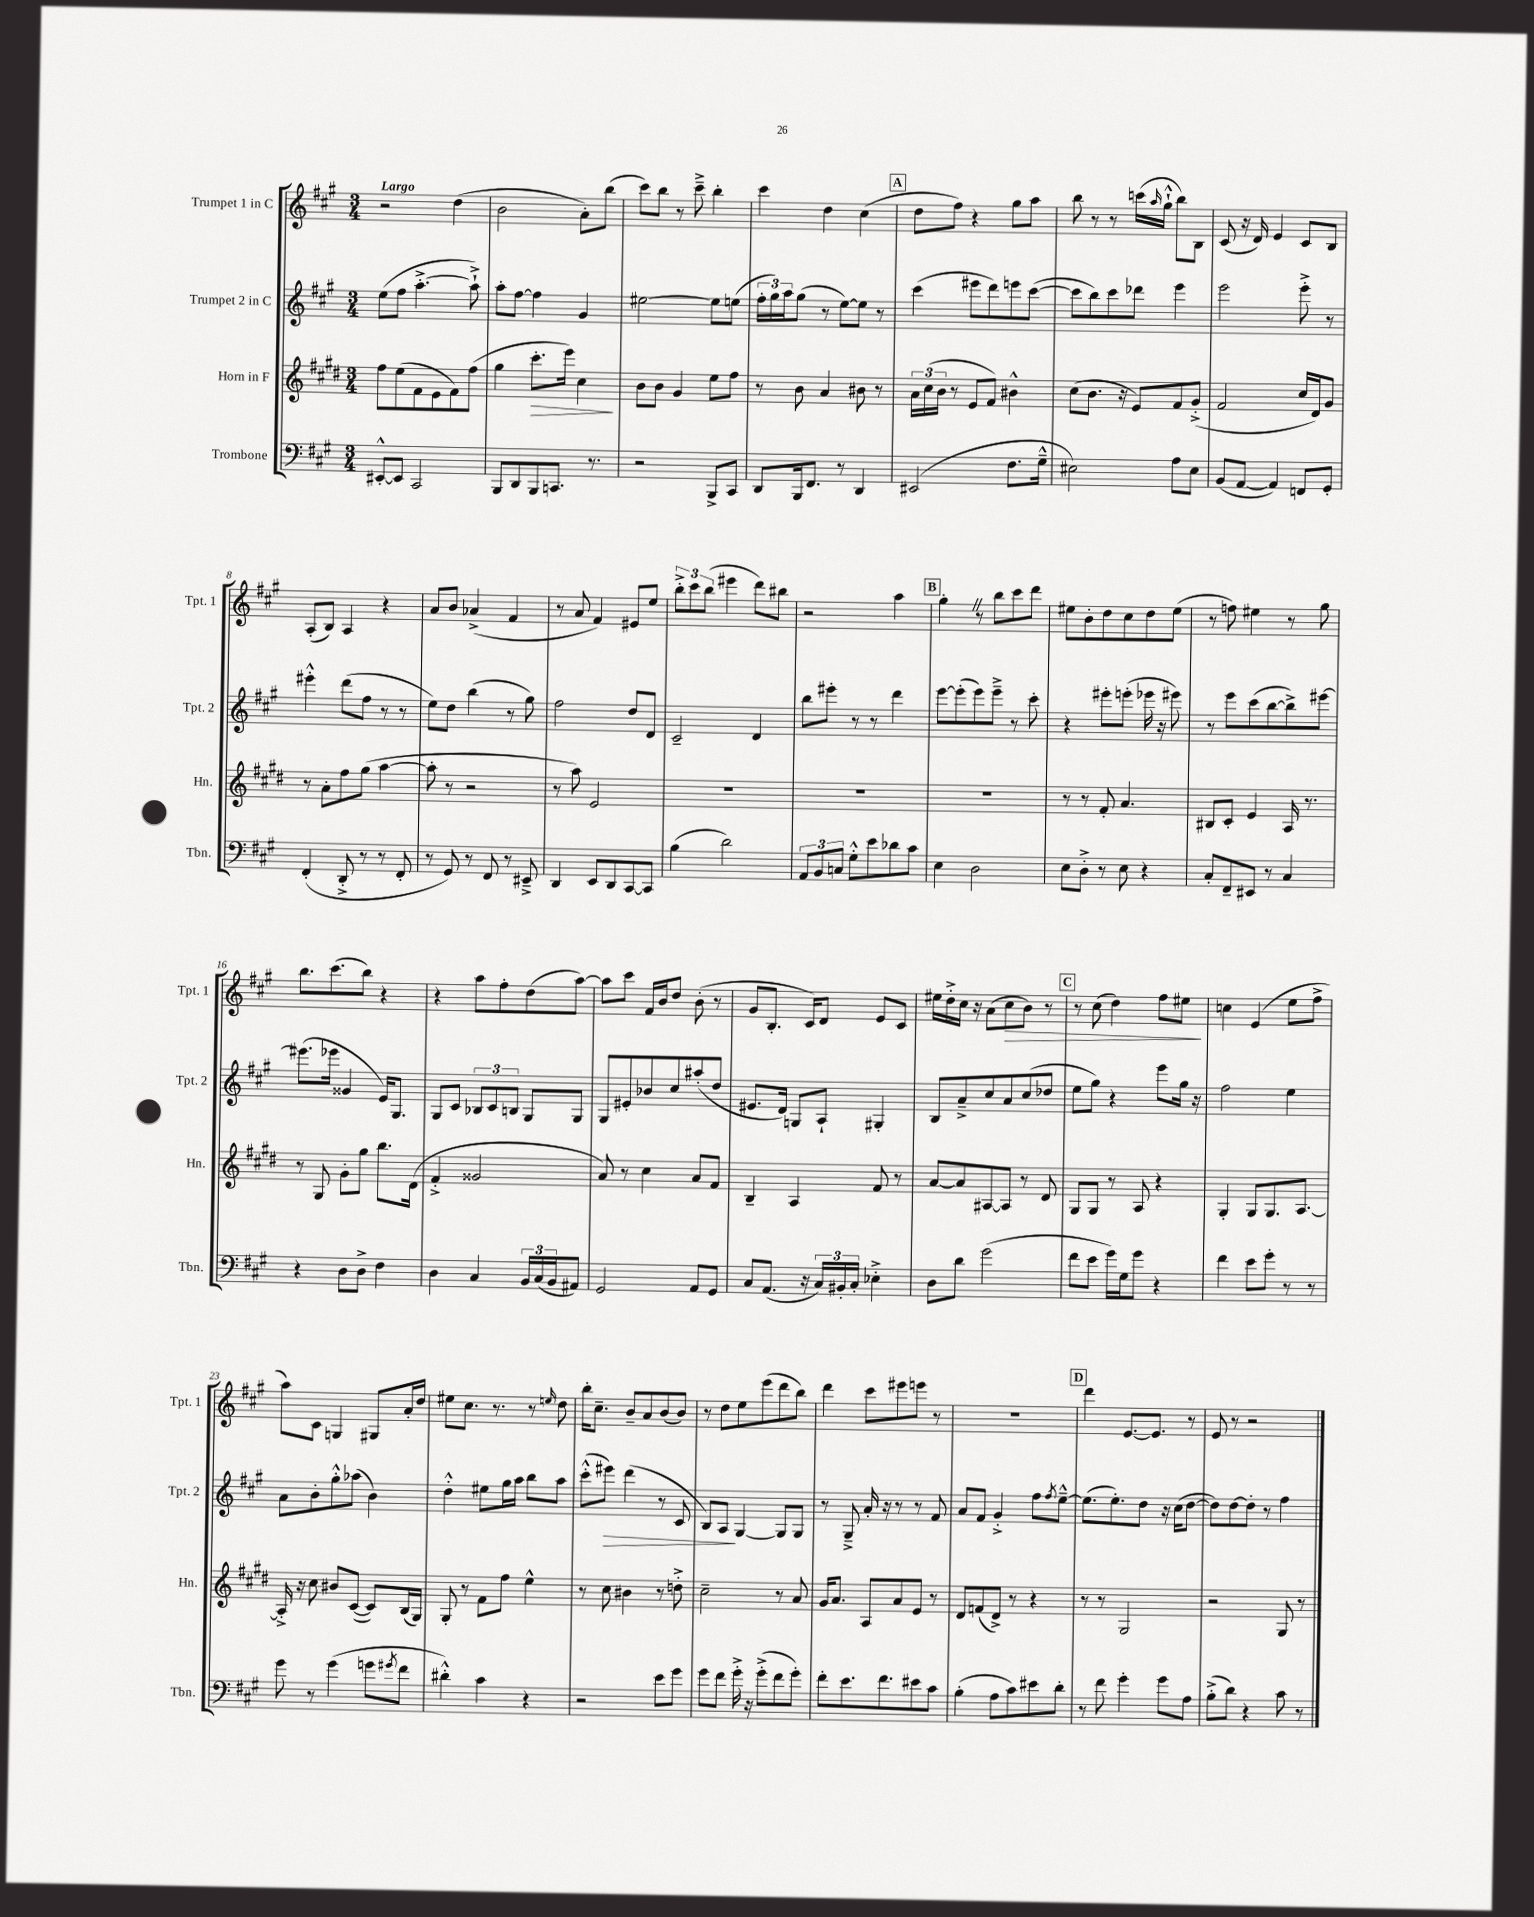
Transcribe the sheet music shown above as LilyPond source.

<<
\new StaffGroup <<
\new Staff = "s0" \with { instrumentName = "Trumpet 1 in C" shortInstrumentName = "Tpt. 1" } {
    \clef treble \key a \major \numericTimeSignature \time 3/4 \tempo "Largo"
    r2 d''4( |
    b'2 a'8-.) b''8( |
    cis'''8) b''8 r8 cis'''8---> b''4-. |
    cis'''4 d''4 cis''4( |
    \mark \markup { \box "A" } d''8 fis''8) r4 gis''8 a''8 |
    b''8 r8 r8 c'''16( \grace { a''16 } gis''16-!-^ b''8) b8 |
    cis'8( r16 d'16) e'4 cis'8 b8 |
    a8-.( b8) a4 r4 |
    a'8 b'8 aes'4->( fis'4 |
    r8 a'8 fis'4) eis'8 e''8 |
    \tuplet 3/2 { b''8-.-> cis'''8 b''8( } eis'''4 d'''8) bis''8 |
    r2 a''4 |
    \mark \markup { \box "B" } gis''4-. \once \override BreathingSign.text = \markup { \musicglyph "scripts.caesura.straight" } \breathe r8 b''8 cis'''8 d'''8 |
    eis''8 b'8-. d''8 cis''8 d''8 eis''8( |
    r8 f''8) eis''4 r8 gis''8 |
    b''8. cis'''8.( b''8) r4 |
    r4 a''8 fis''8-. d''8( a''8~) |
    a''8 cis'''8 fis'16 b'16 d''8 b'8-.( r8 |
    gis'8 b8.-. cis'16) d'8 e'8 cis'8 |
    eis''16 d''16-.-> cis''16 r16 a'8( cis''8\> b'8) r8 |
    \mark \markup { \box "C" } r8 cis''8( d''4) fis''8 eis''8\! |
    c''4 e'4( e''8 fis''8-> |
    a''8) cis'8 g4 gis8 a'16-. d''16 |
    eis''8 cis''8. r8. r8 \grace { e''16 } d''8 |
    b''16-. cis''8.-- b'8-- a'8 b'8( b'8) |
    r8 d''8 e''8 e'''8( d'''8 b''8) |
    d'''4 cis'''8 eis'''8 e'''8 r8 |
    R2. |
    \mark \markup { \box "D" } d'''4 e'8.~ e'8. r8 |
    e'8 r8 r2 \bar "|." |
}
\new Staff = "s1" \with { instrumentName = "Trumpet 2 in C" shortInstrumentName = "Tpt. 2" } {
    \clef treble \key a \major \numericTimeSignature \time 3/4
    e''8( fis''8 a''4.~-.-> a''8-!->) |
    a''8-. fis''8~ fis''4 gis'4 |
    eis''2~ eis''8 e''8( |
    \tuplet 3/2 { fis''16-. gis''16) a''16 } gis''8( r8 e''8~) e''8 r8 |
    \mark \markup { \box "A" } cis'''4( eis'''8 d'''8) e'''8 cis'''8~( |
    cis'''8 b''8) cis'''8 des'''8 e'''4 |
    e'''2 e'''8-.-> r8 |
    eis'''4-.-^ d'''8( fis''8 r8 r8 |
    e''8) d''8 b''4( r8 gis''8) |
    fis''2 d''8 d'8 |
    cis'2-- d'4 |
    b''8 eis'''8-. r8 r8 d'''4 |
    \mark \markup { \box "B" } e'''8~ e'''8-.( e'''8) e'''8---> r8 cis'''8-. |
    r4 eis'''8-. e'''8-.( ees'''16 r16 eis'''8) |
    r8 e'''8 cis'''8( b''8~ b''8->) eis'''8~ |
    eis'''8.( ees'''16 gisis'4 e'16) gis8. |
    gis8 cis'8 \tuplet 3/2 { bes8 cis'8 b8 } gis8 gis8 |
    gis8 eis'8-. bes'8 cis''8 ais''8-.( d''8 |
    eis'8. d'16) g8 a8-! gis4-. |
    b8 a'8---> cis''8 a'8 cis''8( des''8 |
    \mark \markup { \box "C" } e''8 gis''8) r4 e'''8 gis''16 r16 |
    fis''2 e''4 |
    a'8 b'8-. gis''8-.-^ aes''8( b'4) |
    d''4-.-^ eis''8 gis''16 a''16 b''8 a''8 |
    cis'''8-.-^( eis'''8\>) d'''4( r8 cis'8 |
    b8) a8\! gis4~ gis8 gis8 |
    r8 gis8---> a'16-. r16 r8 r8 fis'8 |
    a'8 fis'8 gis'4-.-> fis''8 \acciaccatura { fis''8 } e''8~---^ |
    \mark \markup { \box "D" } e''8.( e''8.-.) d''8 r16 cis''16( d''8~ |
    d''8) d''8~ d''8-. r8 fis''4 \bar "|." |
}
\new Staff = "s2" \with { instrumentName = "Horn in F" shortInstrumentName = "Hn." } {
    \clef treble \key e \major \numericTimeSignature \time 3/4
    fis''8 e''8( fis'8 e'8 fis'8) fis''8( |
    gis''4 cis'''8.-.\> e'''16) cis''4\! |
    b'8 b'8 gis'4 e''8 fis''8 |
    r8 b'8 a'4 bis'8 r8 |
    \mark \markup { \box "A" } \tuplet 3/2 { a'16 cis''16( b'16 } r8 e'8 fis'8) bis'4-^ |
    cis''8( b'8. r16 e'8) fis'8 gis'8-.->( |
    fis'2 cis''16 dis'16) gis'8 |
    r8 a'8-. fis''8 gis''8( a''4~ |
    a''8-. r8 r2 |
    r8 a''8) e'2 |
    R2. |
    R2. |
    \mark \markup { \box "B" } R2. |
    r8 r8 fis'8-. a'4. |
    bis8 cis'8-. e'4 a16 r8. |
    r8 gis8 gis'8-. gis''8 b''8. dis'16( |
    fis'4-.-> gisis'2 |
    a'8) r8 cis''4 a'8 fis'8 |
    b4-- a4 fis'8 r8 |
    a'8~ a'8 ais8~ ais8 r8 dis'8 |
    \mark \markup { \box "C" } gis8 gis8 r8 a8 r4 |
    gis4-. gis8 gis8. a8.~ |
    a16-.-> r16 cis''8 bis'8 cis'8~( cis'8) b16( gis16) |
    gis8-. r8 fis'8 fis''8 e''4-^ |
    r8 cis''8 bis'4 r8 d''8-.-> |
    cis''2-- r8 a'8 |
    gis'16 a'8. a8 a'8 e'8 r8 |
    dis'8 f'8( dis'8->) r8 r4 |
    \mark \markup { \box "D" } r8 r8 gis2 |
    r2 gis8 r8 \bar "|." |
}
\new Staff = "s3" \with { instrumentName = "Trombone" shortInstrumentName = "Tbn." } {
    \clef bass \key a \major \numericTimeSignature \time 3/4
    eis,8~-.-^ eis,8 cis,2 |
    b,,8 d,8 b,,8 c,8. r8. |
    r2 b,,8-> cis,8 |
    d,8 b,,16 fis,8. r8 d,4 |
    \mark \markup { \box "A" } eis,2( fis8. gis16---^ |
    eis2) a8 eis8 |
    b,8( a,8~ a,4) f,8 gis,8-. |
    fis,4-.( d,8-.-> r8 r8 fis,8-. |
    r8 gis,8) r8 fis,8 r8 eis,8---> |
    d,4 e,8 d,8 cis,8~ cis,8 |
    b4( d'2) |
    \tuplet 3/2 { a,8 b,8 c8 } gis8-.-^ e'8 des'8 cis'8 |
    \mark \markup { \box "B" } e4 d2 |
    e8 d8-.-> r8 e8 r4 |
    cis8-. fis,8-- eis,8 r8 cis4 |
    r4 d8 d8-> fis4 |
    d4 cis4 \tuplet 3/2 { b,16 cis16( b,16 } ais,8) |
    gis,2 a,8 gis,8 |
    cis8 a,8.( r16 \tuplet 3/2 { cis16) bis,16-. cis16-. } ees4-.-> |
    d8 d'8 gis'2( |
    \mark \markup { \box "C" } fis'8 e'8 gis'16) gis16 gis'8 r4 |
    fis'4 e'8 gis'8-. r8 r8 |
    gis'8 r8 gis'4( g'8 \acciaccatura { gis'8 } fis'8 |
    dis'4-.-^) cis'4 r4 |
    r2 e'8 gis'8 |
    gis'8 fis'8 gis'16-.-> r16 gis'8-.->( fis'8 gis'8-.) |
    fis'8-. e'8. fis'8. eis'8 cis'8 |
    b4-.( a8 cis'8) eis'8 d'8-. |
    \mark \markup { \box "D" } r8 fis'8 gis'4-. gis'8 a8 |
    b8-.->( d'8) r4 cis'8 r8 \bar "|." |
}
>>
>>
